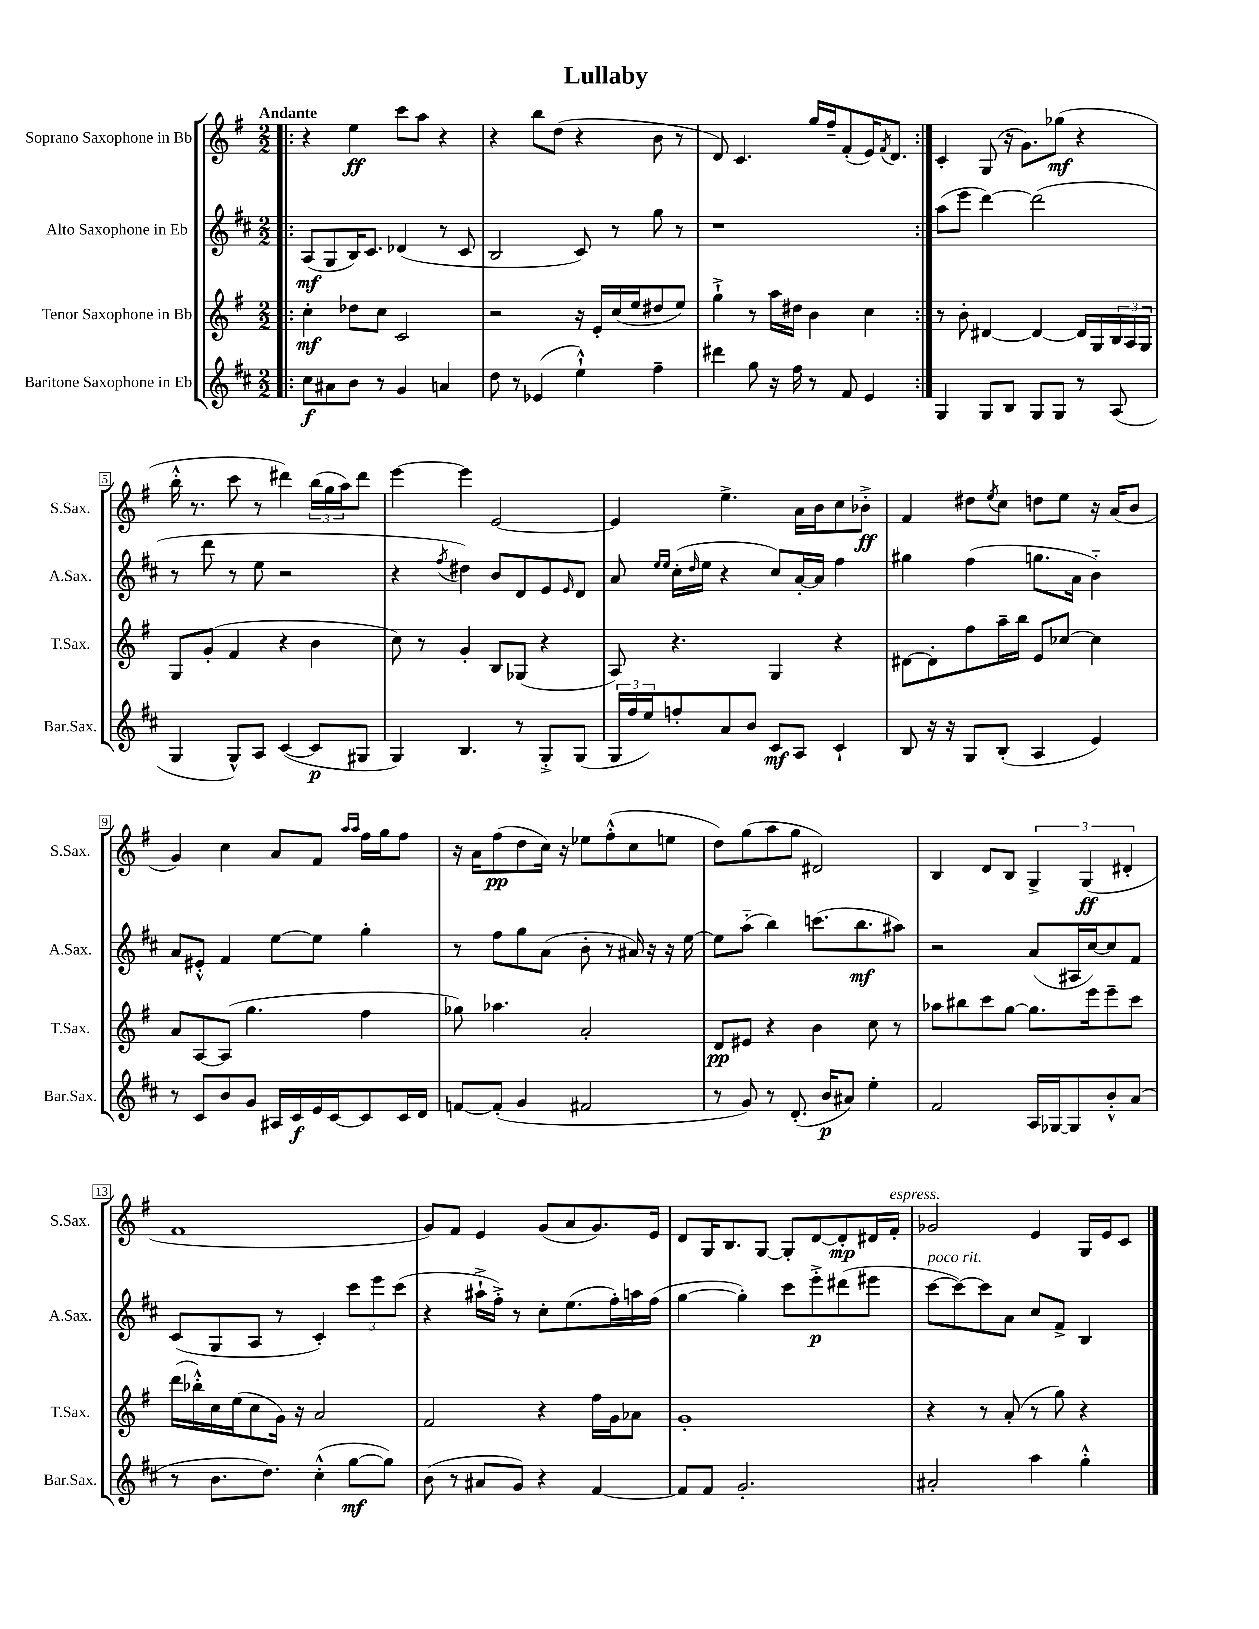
\header { title = "Lullaby" }
<<
\new StaffGroup <<
\new Staff = "s0" \with { instrumentName = "Soprano Saxophone in Bb" shortInstrumentName = "S.Sax." } {
    \clef treble \key g \major \numericTimeSignature \time 2/2 \tempo "Andante"
    \repeat volta 2 { \bar ".|:" r4 e''4\ff c'''8 a''8 r4 |
    r4 b''8 d''8( r4 b'8 r8 |
    d'8) c'4. g''16 fis''16-- fis'8-.( e'16) \acciaccatura { fis'8 } d'8. | }
    c'4-. g8( r16 g'8.) ges''8\mf( r4 |
    b''16-.-^ r8. c'''8 r8 dis'''4) \tuplet 3/2 { b''16( g''16 a''16) } dis'''8 |
    e'''4~ e'''4 e'2~ |
    e'4 e''4.-> a'16 b'16 c''8 bes'8-.->\ff |
    fis'4 dis''8 \acciaccatura { e''8 } c''8 d''8 e''8 r16 a'16( b'8 |
    g'4) c''4 a'8 fis'8 \grace { a''16 a''16 } fis''16 g''16 fis''8 |
    r16 a'16 fis''8\pp( d''8 c''16) r16 ees''8 fis''8-.-^( c''8 e''8 |
    d''8) g''8( a''8 g''8 dis'2) |
    b4 d'8 b8 \tuplet 3/2 { g4-> g4\ff( dis'4-. } |
    fis'1 |
    g'8) fis'8 e'4 g'8( a'8 g'8.) e'16 |
    d'8 g16 b8. g8~ g8-. d'8~ d'8-.\mp dis'16 fis'16-.^\markup { \italic "espress." } |
    ges'2 e'4 g16 e'16 c'8 \bar "|." |
}
\new Staff = "s1" \with { instrumentName = "Alto Saxophone in Eb" shortInstrumentName = "A.Sax." } {
    \clef treble \key d \major \numericTimeSignature \time 2/2
    \repeat volta 2 { \bar ".|:" a8\mf( g8 b16) cis'8. des'4( r8 cis'8 |
    b2 cis'8) r8 g''8 r8 |
    r1 | }
    a''8( e'''8 d'''4~) d'''2( |
    r8 d'''8 r8 e''8 r2 |
    r4 \acciaccatura { fis''8 } dis''4) b'8 d'8 e'8 \grace { e'16 } d'8 |
    a'8 \grace { e''16 e''16 } cis''16-.( \grace { d''16 } e''16 r4 cis''8) a'16~-. a'16 fis''4 |
    gis''4 fis''4( g''8. a'16 b'4-_) |
    a'8 eis'8-.-^ fis'4 e''8~ e''8 g''4-. |
    r8 fis''8 g''8 a'8( b'8-. r8 ais'16) r16 r16 e''16~ |
    e''8 a''8-_( b''4) c'''8.( b''8.\mf ais''8) |
    r2 a'8( ais16 cis''16~) cis''8 fis'8 |
    cis'8( g8 a8 r8 cis'4-.) \tuplet 3/2 { cis'''8 e'''8 cis'''8( } |
    r4 ais''16-!-> fis''16-.->) r8 cis''8-. e''8.( fis''16-.) a''16 fis''16( |
    g''4~ g''4-.) cis'''8 e'''8-.->\p dis'''8( eis'''8 |
    cis'''8~^\markup { \italic "poco rit." } cis'''8~) cis'''8 a'8 cis''8 fis'8-> b4 \bar "|." |
}
\new Staff = "s2" \with { instrumentName = "Tenor Saxophone in Bb" shortInstrumentName = "T.Sax." } {
    \clef treble \key g \major \numericTimeSignature \time 2/2
    \repeat volta 2 { \bar ".|:" c''4-.\mf des''8 c''8 c'2 |
    r2 r16 e'16-. c''16( e''16 dis''8 e''8) |
    g''4-!-> r8 a''16 dis''16 b'4 c''4 | }
    r8 b'8-. dis'4~ dis'4~ dis'16 g16 \tuplet 3/2 { b16 a16 g16 } |
    g8 g'8-.( fis'4 r4 b'4 |
    c''8) r8 g'4-. b8 ges8( r4 |
    a8) r4. g4 r4 |
    dis'8~ dis'8-. fis''8 a''16-- b''16 e'8 ces''8~ ces''4 |
    a'8 a8~ a8( g''4. fis''4 |
    ges''8) aes''4. a'2-. |
    d'8\pp eis'8 r4 b'4 c''8 r8 |
    aes''8 bis''8 c'''8 g''8~ g''8. e'''16 e'''8-- c'''8 |
    d'''16( bes''16-.-^) c''16 e''16( c''8 g'16) r16 a'2 |
    fis'2 r4 fis''16 g'16 aes'8 |
    g'1-. |
    r4 r8 a'8-.( r8 g''8) r4 \bar "|." |
}
\new Staff = "s3" \with { instrumentName = "Baritone Saxophone in Eb" shortInstrumentName = "Bar.Sax." } {
    \clef treble \key d \major \numericTimeSignature \time 2/2
    \repeat volta 2 { \bar ".|:" cis''8\f ais'8 b'8 r8 g'4 a'4 |
    d''8 r8 ees'4( e''4-!-^) fis''4-- |
    dis'''4 g''8 r16 fis''16 r8 fis'8 e'4 | }
    g4 g8 b8 g8 g8 r8 a8( |
    g4 g8-^) a8 cis'4~( cis'8\p gis8 |
    g4) b4. r8 g8-.-> g8( |
    \tuplet 3/2 { g16 fis''16 e''16) } f''8-. a'8 b'8 cis'8\mf a8 cis'4-! |
    b8 r16 r16 g8 b8-.( a4 e'4) |
    r8 cis'8 b'8 g'8 ais16 cis'16\f e'16 cis'16~ cis'8 cis'16 d'16 |
    f'8~ f'8-.( g'4 fis'2 |
    r8 g'8) r8 d'8.-.( b'16\p ais'8) e''4-. |
    fis'2 a16 ges16~ ges8 b'8-.-^ a'8( |
    r8 b'8. d''8.) cis''4-.-^( g''8~\mf g''8) |
    b'8( r8 ais'8 g'8) r4 fis'4~ |
    fis'8 fis'8 g'2.-. |
    ais'2-. a''4 g''4-.-^ \bar "|." |
}
>>
>>
\layout { \context { \Score \override BarNumber.stencil = #(make-stencil-boxer 0.1 0.3 ly:text-interface::print) } }
